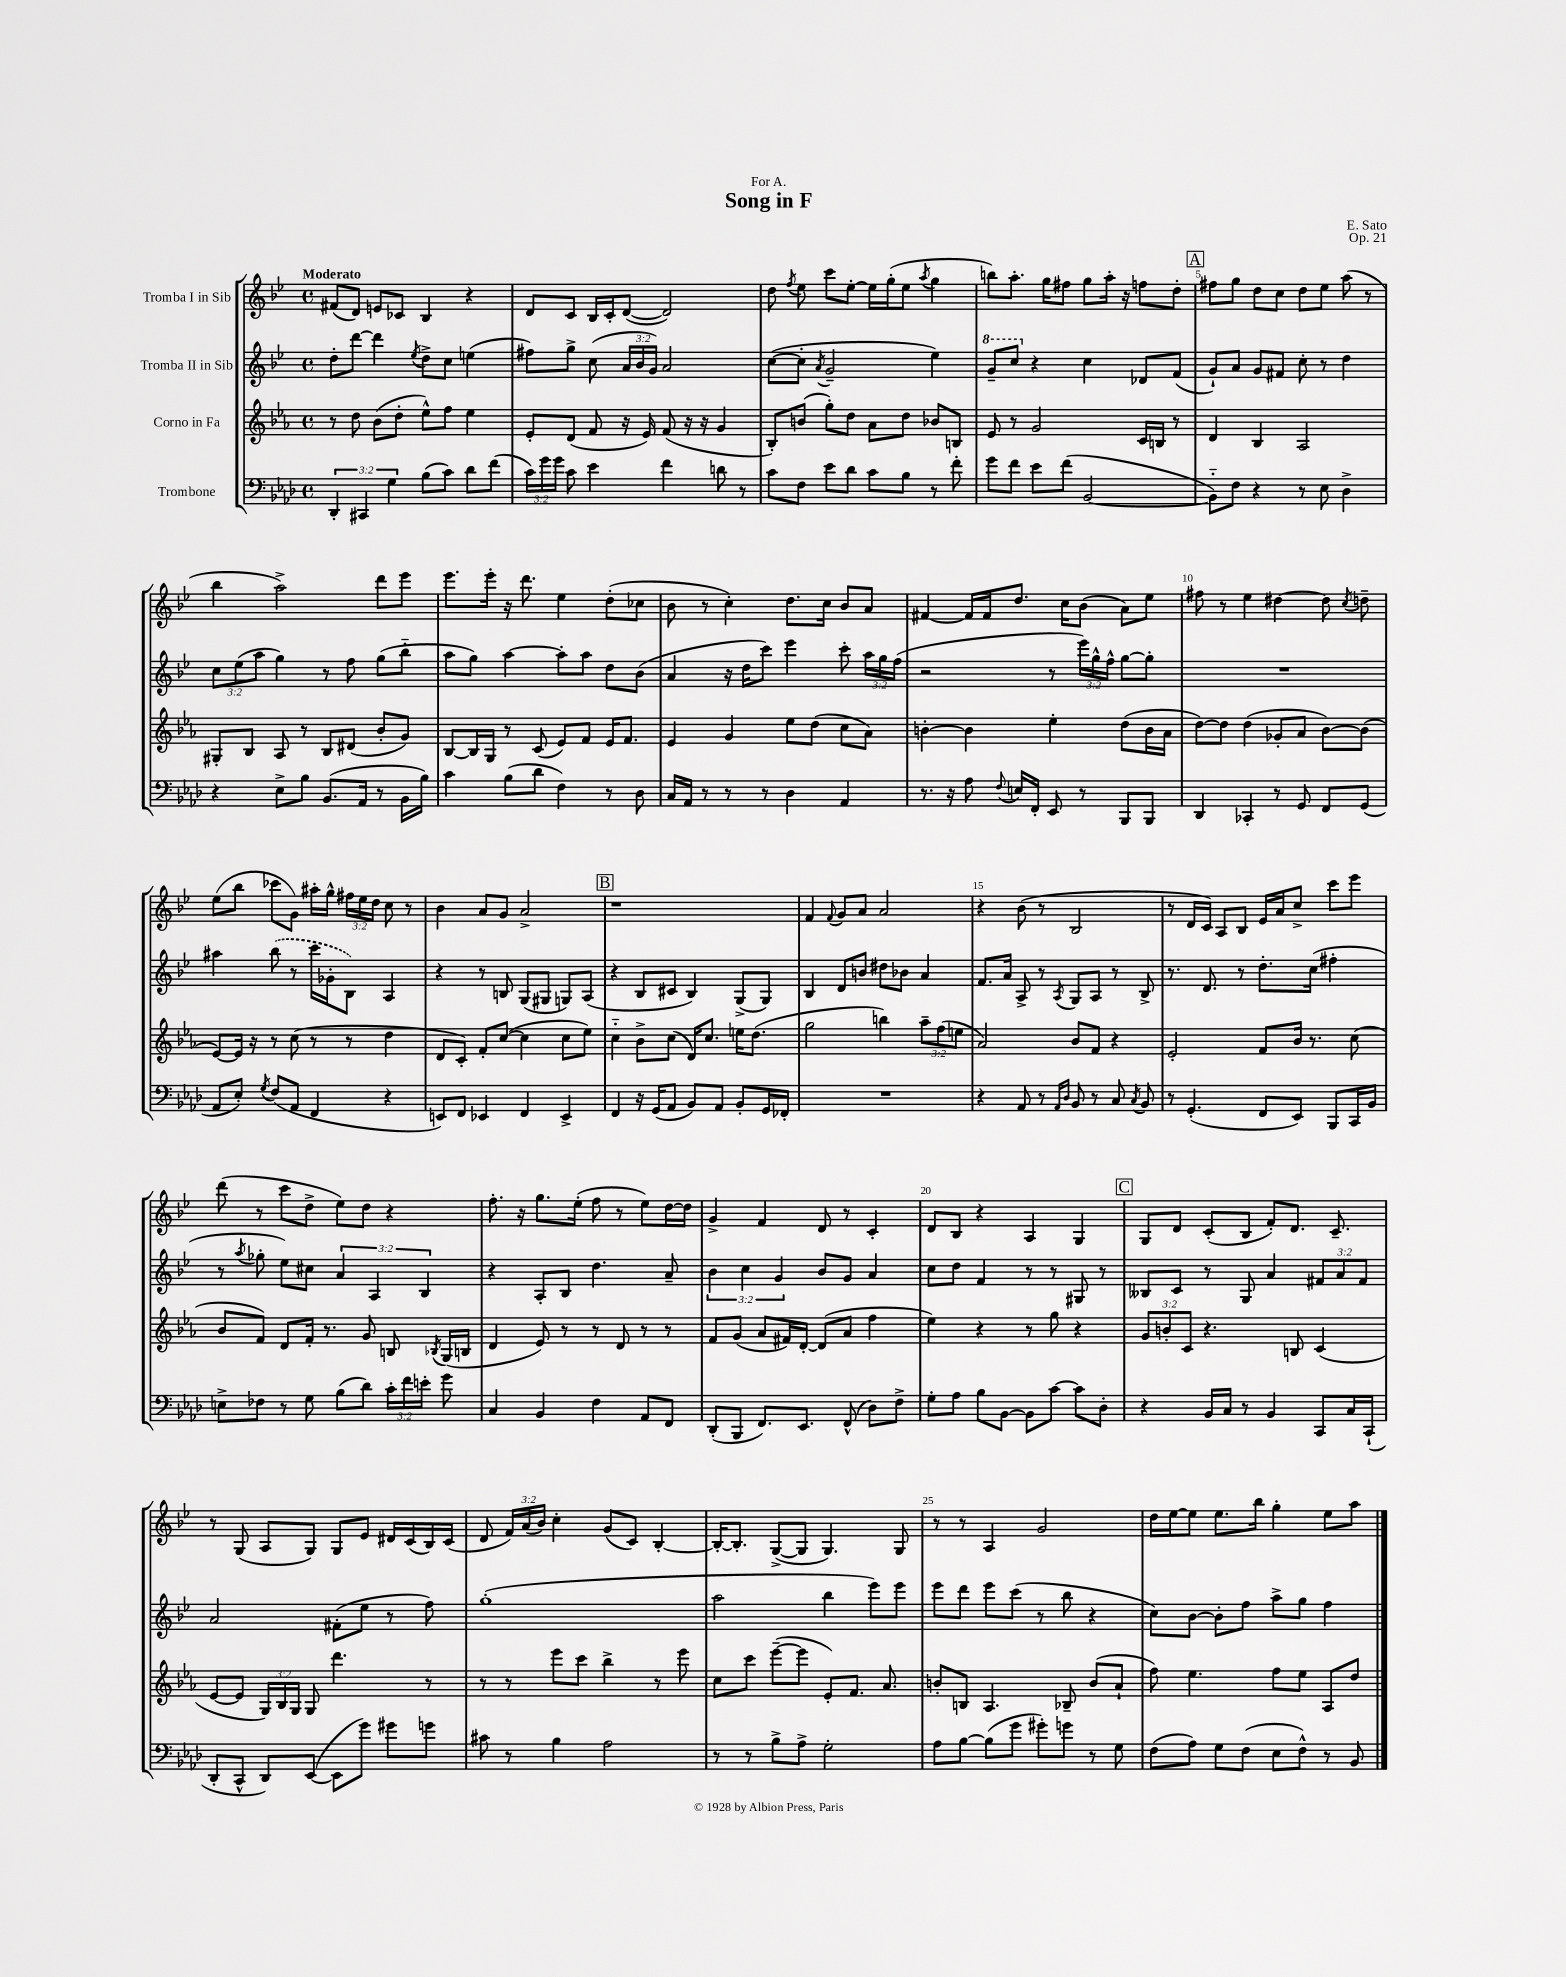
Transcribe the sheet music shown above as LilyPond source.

\header { title = "Song in F" composer = "E. Sato" dedication = "For A." opus = "Op. 21" }
<<
\new StaffGroup <<
\new Staff = "s0" \with { instrumentName = "Tromba I in Sib" } {
    \clef treble \key bes \major \defaultTimeSignature \time 4/4 \override Staff.TupletNumber.text = #tuplet-number::calc-fraction-text \tempo "Moderato"
    \autoBeamOff fis'8[( d'8]) e'8[ ces'8] bes4 r4 |
    d'8[ c'8] bes16[ c'16-. d'8]~( d'2) |
    d''8 \acciaccatura { f''8 } ees''8 c'''8[ ees''8]~-. ees''16[ g''16-.( ees''8] \acciaccatura { a''8 } g''4 |
    b''8[) a''8.]-. g''16[ fis''8] g''8[ a''16]-. r16 f''8[ d''8]-. |
    \mark \markup { \box "A" } fis''8[ g''8] d''8[ c''8] d''8[ ees''8] a''8( r8 |
    bes''4 a''2->) d'''8[ ees'''8] |
    ees'''8.[ ees'''16]-. r16 d'''8. ees''4 d''8[-.( ces''8] |
    bes'8 r8 c''4-.) d''8.[ c''16] bes'8[ a'8] |
    fis'4~ fis'16[ fis'16 d''8.] c''16[ bes'8]( a'8[) ees''8] |
    fis''8 r8 ees''4 dis''4~ dis''8 \acciaccatura { c''8 } d''8-- |
    ees''8[( bes''8] ces'''8[ g'8]) ais''16[-. g''16]-^ \tuplet 3/2 { fis''16[ ees''16 d''16] } c''8 r8 |
    bes'4 a'8[ g'8] a'2-> |
    \mark \markup { \box "B" } r1 |
    f'4 \appoggiatura { f'8 } g'8[ a'8] a'2 |
    r4 bes'8( r8 bes2 |
    r8 d'16[ c'16]) a8[ bes8] ees'16[ a'16 c''8]-> c'''8[ ees'''8] |
    d'''8( r8 c'''8[ d''8]-> ees''8[) d''8] r4 |
    f''8.-. r16 g''8.[ ees''16]-.( f''8 r8 ees''8[) d''16~ d''16] |
    g'4-> f'4 d'8 r8 c'4-. |
    d'8[ bes8] r4 a4 g4 |
    \mark \markup { \box "C" } g8[ d'8] c'8[-.( bes8] f'8[-.) d'8.] c'8.-- |
    r8 g8( a8[ g8]) g8[ ees'8] dis'16[ c'16( bes16) c'16]( |
    d'8 \tuplet 3/2 { f'16[) a'16( bes'16]) } c''4-. g'8[( c'8]) bes4~-. |
    bes16[~-. bes8.]-. g8[~->( g8] g4.) g8 |
    r8 r8 a4 g'2 |
    d''16[ ees''16~ ees''8] ees''8.[ bes''16] g''4-. ees''8[ a''8] \bar "|." |
}
\new Staff = "s1" \with { instrumentName = "Tromba II in Sib" } {
    \clef treble \key bes \major \defaultTimeSignature \time 4/4 \override Staff.TupletNumber.text = #tuplet-number::calc-fraction-text
    \autoBeamOff d''8[-. d'''8]~ d'''4 \acciaccatura { ees''8 } d''8[-> c''8] e''4( |
    fis''8[) g''8]-> c''8( \tuplet 3/2 { a'16[ bes'16 g'16]) } a'2 |
    c''8[~( c''8]-. \acciaccatura { a'8 } g'2-- ees''4) |
    \ottava #1 g''8[-- c'''8] \ottava #0 r4 c''4 des'8[ f'8]( |
    \mark \markup { \box "A" } g'8[-!) a'8] g'8[ fis'8] c''8-. r8 d''4 |
    \tuplet 3/2 { c''8[ ees''8( a''8] } g''4) r8 f''8 g''8[( bes''8]-_ |
    a''8[ g''8]) a''4~ a''8[-. a''8] d''8[ bes'8]( |
    a'4 r16 d''16[ c'''8]) ees'''4 c'''8-. \tuplet 3/2 { a''16[ g''16 f''16]( } |
    r2 r8 \tuplet 3/2 { ees'''16[) g''16-^ f''16]-^ } g''8[~ g''8]-. |
    R1 |
    ais''4 \once \slurDashed bes''8( r8 c'''16[ ges'16-. bes8]) a4 |
    r4 r8 b8 g8[( gis8] g8[) a8]( |
    \mark \markup { \box "B" } r4 bes8[ cis'8] bes4) g8[->( g8]) |
    bes4 d'8[ b'8] dis''8[ bes'8] a'4 |
    f'8.[ a'16] a8-> r8 \acciaccatura { a8 } g8[ a8] r8 bes8-> |
    r8. d'8. r8 d''8.[-. c''16]( fis''4-. |
    r8 \acciaccatura { a''8 } ges''8-. ees''8[) cis''8] \tuplet 3/2 { a'4 a4 bes4 } |
    r4 a8[-. bes8] d''4. a'8-- |
    \tuplet 3/2 { bes'4 c''4 g'4 } bes'8[ g'8] a'4 |
    c''8[ d''8] f'4 r8 r8 gis8 r8 |
    \mark \markup { \box "C" } beses8[ c'8] r8 g8 a'4 \tuplet 3/2 { fis'8[ a'8 fis'8] } |
    a'2 fis'8[-.( ees''8] r8 f''8) |
    g''1-.( |
    a''2 bes''4 ees'''8[) ees'''8] |
    ees'''8[ d'''8] ees'''8[ c'''8]( r8 bes''8 r4 |
    c''8[) bes'8]~ bes'8[-. f''8] a''8[-> g''8] f''4 \bar "|." |
}
\new Staff = "s2" \with { instrumentName = "Corno in Fa" } {
    \clef treble \key ees \major \defaultTimeSignature \time 4/4 \override Staff.TupletNumber.text = #tuplet-number::calc-fraction-text
    \autoBeamOff r8 d''8 bes'8[( d''8]-. ees''8[-^) f''8] ees''4 |
    ees'8[-. d'8]( f'8 r16 ees'16) f'8( r16 r16 g'4 |
    bes8[-.) b'8]( g''8[-.) d''8] aes'8[ d''8] bes'8[ b8] |
    ees'8 r8 g'2 c'16[ b16] r8 |
    \mark \markup { \box "A" } d'4 bes4 aes2 |
    gis8[-. bes8] aes8 r8 bes8[ dis'8]( bes'8[-. g'8]) |
    bes8[~ bes16 g16] r8 c'8( ees'8[) f'8] ees'16[ f'8.] |
    ees'4 g'4 ees''8[ d''8]( c''8[ aes'8]) |
    b'4~-. b'4 ees''4-. d''8[( b'16 aes'16] |
    d''8[~) d''8] d''4( ges'8[-. aes'8] bes'8[~) bes'8]( |
    ees'8[~) ees'16] r16 r8 c''8( r8 r8 d''4 |
    d'8[ c'8]-.) f'8[-. c''8]~( c''4 c''8[ ees''8]) |
    \mark \markup { \box "B" } c''4-_ bes'8[-> c''8]( d'16[) c''8.] e''16[ d''8.]( |
    g''2 b''4) \tuplet 3/2 { aes''8[-- f''8( e''8] } |
    aes'2) bes'8[ f'8] r4 |
    ees'2-. f'8[ bes'16] r8. c''8( |
    bes'8[ f'8]) d'8[ f'16]-. r8. g'8 b8 \acciaccatura { bes8 } g16[( b16] |
    d'4 ees'8) r8 r8 d'8 r8 r8 |
    f'8[ g'8]( aes'8[ fis'16) d'16]~-. d'8[( aes'8] f''4 |
    ees''4) r4 r8 g''8 r4 |
    \mark \markup { \box "C" } \tuplet 3/2 { g'8[ b'8-. c'8] } r4. b8 c'4( |
    ees'8[~ ees'8] \tuplet 3/2 { g16[) bes16 g16] } g8 d'''4. r8 |
    r8 r8 ees'''8[ c'''8] bes''4-> r8 ees'''8 |
    c''8[ c'''8] ees'''8[~--( ees'''8] ees'8[-.) f'8.] aes'8. |
    b'8[-. b8] aes4. bes8-- b'8[( aes'8]-! |
    f''8) ees''4. f''8[ ees''8] aes8[ d''8] \bar "|." |
}
\new Staff = "s3" \with { instrumentName = "Trombone" } {
    \clef bass \key aes \major \defaultTimeSignature \time 4/4 \override Staff.TupletNumber.text = #tuplet-number::calc-fraction-text
    \autoBeamOff \tuplet 3/2 { des,4-. cis,4 g4 } bes8[( c'8]) des'8[ f'8]( |
    \tuplet 3/2 { c'16[) g'16 g'16] } c'8 ees'4 f'4 d'8 r8 |
    c'8[ f8] ees'8[ des'8] c'8[ bes8] r8 f'8-. |
    g'8[ f'8] ees'8[ f'8]( bes,2~ |
    \mark \markup { \box "A" } bes,8[-_) f8] r4 r8 ees8 des4-> |
    r4 ees8[-> bes8] bes,8.[( aes,16] r8 bes,16[ bes16]) |
    c'4 bes8[( des'8] f4) r8 des8 |
    c16[ aes,16] r8 r8 r8 des4 aes,4 |
    r8. r16 aes8 \appoggiatura { f8 } e16[ f,16]-. ees,8 r8 bes,,8[ bes,,8] |
    des,4 ces,4-. r8 g,8 f,8[ g,8]( |
    aes,8[ ees8]-.) \acciaccatura { g8 } f8[( aes,8] f,4 r4 |
    e,8[) f,8] ees,4 f,4 ees,4-> |
    \mark \markup { \box "B" } f,4 r16 g,16[( aes,8] bes,8[) aes,8] bes,8[-. g,16 fes,16]-. |
    R1 |
    r4 aes,8 r8 \grace { aes,16[ des16] } bes,8 r8 c8 \acciaccatura { c8 } bes,8 |
    r8 g,4.-.( f,8[ ees,8]) bes,,8[ c,16 bes,16] |
    e8[-> fes8] r8 g8 bes8[( des'8]) \tuplet 3/2 { c'16[-. f'16 e'16]-. } g'8 |
    c4 bes,4 f4 aes,8[ f,8] |
    des,8[-.( bes,,8] f,8.[) ees,8.] f,8-^( des8[) f8]-> |
    g8[-. aes8] bes8[ bes,8]~ bes,8[ c'8]~ c'8[ des8]-. |
    \mark \markup { \box "C" } r4 bes,16[ c16] r8 bes,4 c,8[ c16 c,16]-!( |
    des,8[-. c,8]-^ des,8[) ees,8]~( ees,8[ g'8]) gis'8[ g'8] |
    cis'8 r8 bes4 aes2 |
    r8 r8 bes8[-> aes8]-> g2-. |
    aes8[ bes8]~ bes8[( g'8] gis'8[-.) g'8] r8 g8 |
    f8[( aes8]) g8[ f8]( ees8[ f8]-^) r8 bes,8 \bar "|." |
}
>>
>>
\layout { \context { \Score \override BarNumber.break-visibility = ##(#f #t #t) barNumberVisibility = #(every-nth-bar-number-visible 5) } }
